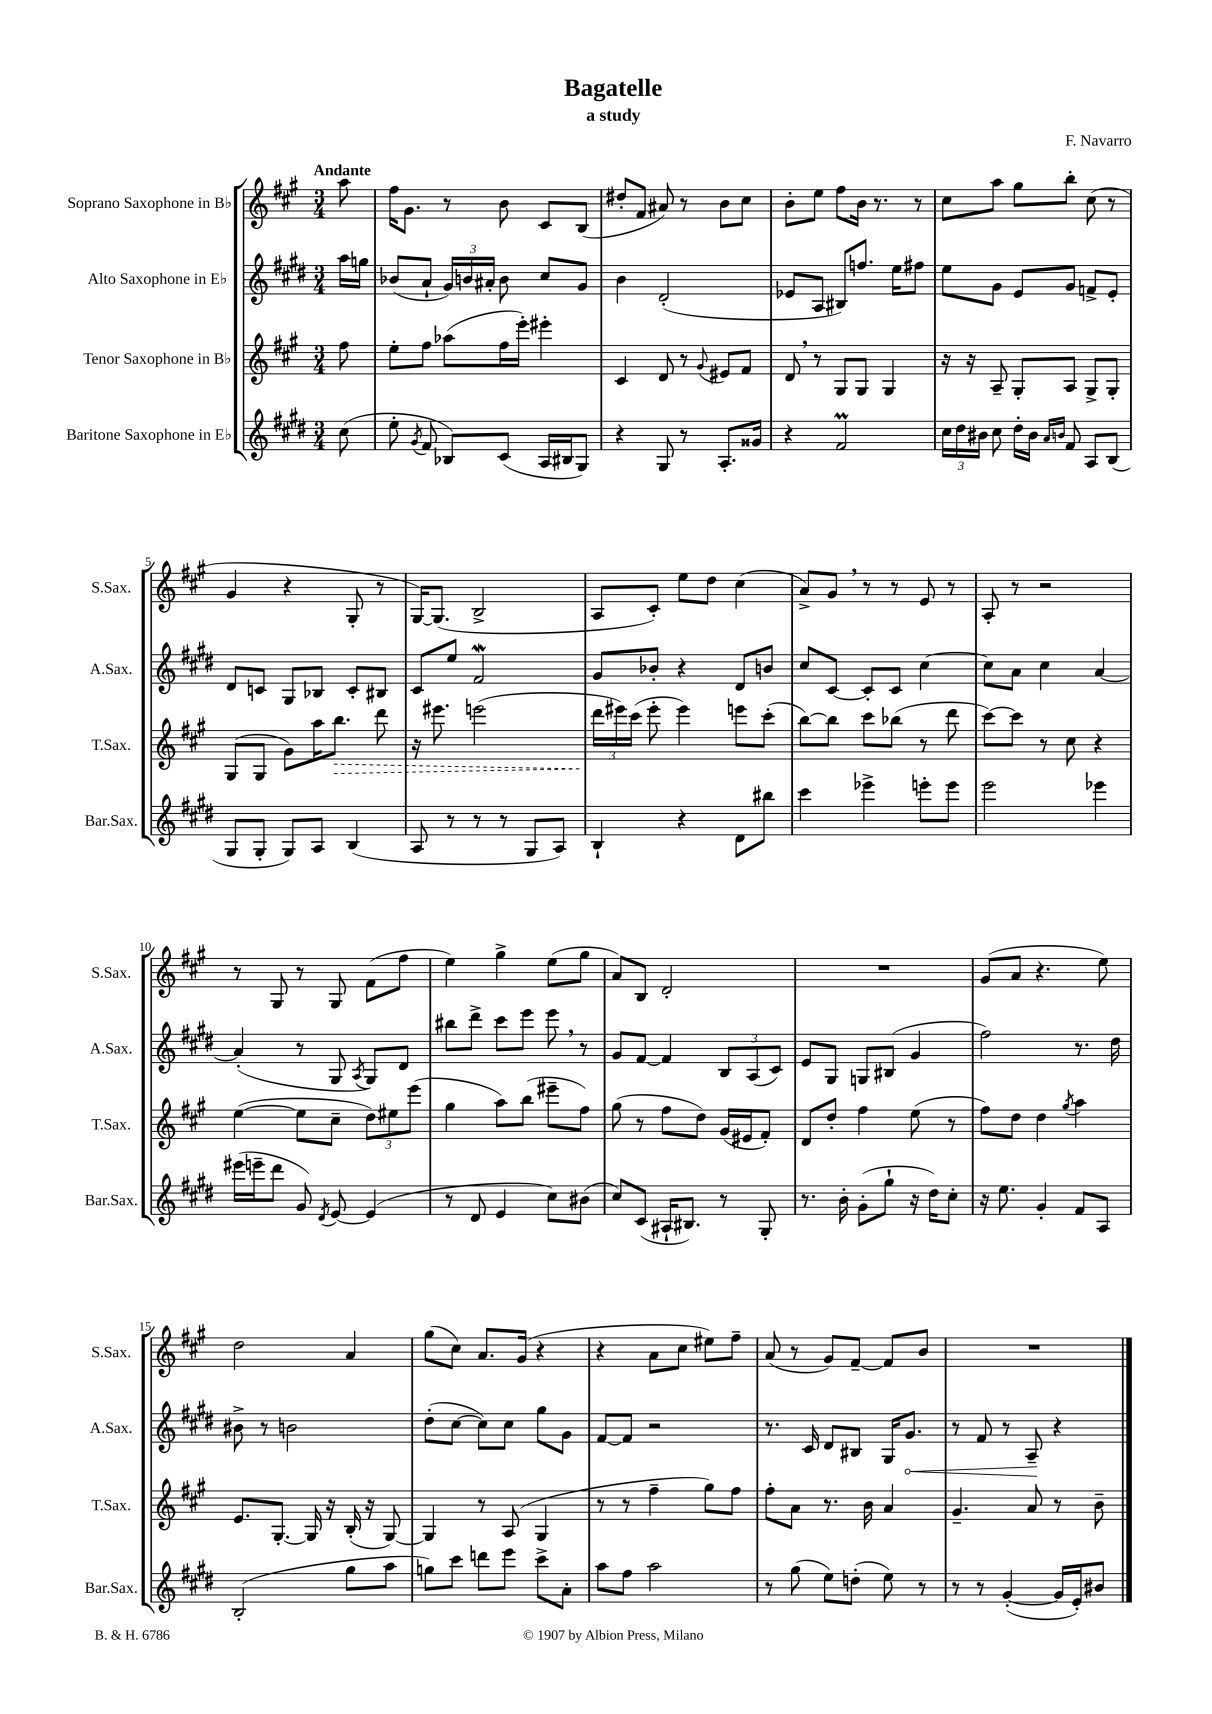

**kern	**kern	**dynam	**kern	**dynam	**kern
*part4	*part3	*part3	*part2	*part2	*part1
*staff4	*staff3	*staff3	*staff2	*staff2	*staff1
*I"Baritone Saxophone in E♭	*I"Tenor Saxophone in B♭	*	*I"Alto Saxophone in E♭	*	*I"Soprano Saxophone in B♭
*I'Bar.Sax.	*I'T.Sax.	*	*I'A.Sax.	*	*I'S.Sax.
*clefG2	*clefG2	*	*clefG2	*	*clefG2
*k[f#c#g#d#]	*k[f#c#g#]	*	*k[f#c#g#d#]	*	*k[f#c#g#]
*M3/4	*M3/4	*	*M3/4	*	*M3/4
=	=	=	=	=	=
!	!	!	!	!	!LO:TX:a:B:t=Andante
(8cc#\	8ff#\	.	16aa\LL	.	8aa\
.	.	.	16ggn\JJ	.	.
=1	=1	=1	=1	=1	=1
8ee'\	8ee'\L	.	(8b-X/L	.	16ff#\KL
.	.	.	.	.	8.g#\J
8qg#/	.	.	.	.	.
8f#/	8ff#\J	.	8a`/J	.	.
8B-X/L)	(8aa-X\L	.	24g#/LL)	.	8r
.	.	.	24bn/	.	.
.	.	.	24a#X'/JJ	.	.
(8c#/J	16ff#\L	.	8b\	.	8b\
.	16eee'\JJ)	.	.	.	.
16A/LL	4eee#X'\	.	8cc#/L	.	8c#/L
16B#X/J	.	.	.	.	.
8G#/J)	.	.	8g#/J	.	(8B/J
=2	=2	=2	=2	=2	=2
4r	4c#/	.	4b\	.	8dd#X'/L
.	.	.	.	.	8f#/J
8G#/	8d/	.	(2d#'/	.	8a#X/)
8r	8r	.	.	.	8r
.	8qqg#/	.	.	.	.
8.A'/L	8e#X/L	.	.	.	8b\L
.	8f#/J	.	.	.	8cc#\J
16g##X/Jk	.	.	.	.	.
=3	=3	=3	=3	=3	=3
4r	8d,/	.	8e-X/L	.	8b'\L
.	8r	.	8A/J	.	8ee\J
2f#M/	8G#/L	.	8B#X/L)	.	8ff#\L
.	8G#/J	.	8.ffn/J	.	16b\Jk
.	.	.	.	.	8.r
.	4G#/	.	.	.	.
.	.	.	16ee\KL	.	.
.	.	.	8ff#X\J	.	8r
=4	=4	=4	=4	=4	=4
24cc#\LL	16r	.	8ee\L	.	8cc#\L
24dd#\	.	.	.	.	.
.	16r	.	.	.	.
24b#X\JJ	.	.	.	.	.
8cc#\	8A~/	.	8g#\J	.	8aa\J
16dd#'\LL	8G#'/L	.	8e/L	.	8gg#\L
16b#\JJ	.	.	.	.	.
16qqa/LL	.	.	.	.	.
16qqbn/JJ	.	.	.	.	.
8f#/	8A/J	.	8g#/J	.	8bb'\J
8A/L	8G#^/L	.	8fn^/L	.	(8cc#\
(8B/J	8G#'/J	.	8e'/J	.	8r
!!LO:LB:g=z
=5	=5	=5	=5	=5	=5
8G#/L	(8G#/L	.	8d#/L	.	4g#/
8G#'/J	8G#/J	.	8cn/J	.	.
8G#/L)	8g#\L)	.	8G#/L	.	4r
8A/J	16aa\K	.	8B-X/J	.	.
!	!	!LO:HP:b	!	!	!
.	8.bb\J	>	.	.	.
(4B/	.	.	8c'/L	.	8G#'/
.	8ddd\	.	8B#X/J	.	8r
=6	=6	=6	=6	=6	=6
8A/	16r	.	8c#/L	.	[16G#/KL)
.	8.eee#X\	.	.	.	(8.G#/J]
8r	.	.	8ee/J	.	.
8r	(2eeen\	.	2f#W/	.	2B^/
8r	.	.	.	.	.
8G#/L	.	.	.	.	.
8A/J)	.	.	.	.	.
=7	=7	=7	=7	=7	=7
4B`/	24ddd\LL	.	8g#/L	.	8A/L
.	24eee#X\)	]	.	.	.
.	(24ccc#\JJ	.	.	.	.
.	8eee#'\	.	8b-X'/J	.	8c#'/J)
4r	4eee#\)	.	4r	.	8ee\L
.	.	.	.	.	8dd\J
8d#\L	8eeen\L	.	8d#/L	.	(4cc#\
8bb#X\J	(8ccc#'\J	.	8bn/J	.	.
=8	=8	=8	=8	=8	=8
4ccc#\	[8bb\L)	.	8cc#/L	.	8a^/L)
.	8bb\J]	.	[8c#/J	.	8g#,/J
4eee-X^\	8ccc#\L	.	8c#'/L]	.	8r
.	(8bb-X\J	.	8c#/J	.	8r
8eeen'\L	8r	.	[4cc#\	.	8e/
8eee\J	8ddd\	.	.	.	8r
=9	=9	=9	=9	=9	=9
2eee\	[8ccc#\L)	.	8cc#\L]	.	8A'/
.	8ccc#\J]	.	8a\J	.	8r
.	8r	.	4cc#\	.	2r
.	8cc#\	.	.	.	.
4eee-X\	4r	.	[4a/	.	.
!!LO:LB:g=z
=10	=10	=10	=10	=10	=10
(16eee#X\LL	([4ee\	.	(4a'/]	.	8r
16eeen~\J	.	.	.	.	.
8ddd#\J	.	.	.	.	8G#/
8g#/)	8ee\L]	.	8r	.	8r
8qd#/	.	.	.	.	.
[8e/	8cc#~\J	.	8G#/	.	8G#/
.	.	.	8qA/	.	.
(4e/]	12dd\L)	.	8G#/L)	.	(8f#\L
.	12ee#X\	.	.	.	.
.	.	.	8d#/J	.	8ff#\J
.	(12eee\J	.	.	.	.
=11	=11	=11	=11	=11	=11
8r	4gg#\	.	8bb#X\L	.	4ee\)
8d#/	.	.	8ddd#^\J	.	.
4e/	8aa\L)	.	8ccc#\L	.	4gg#^\
.	(8bb\J	.	8eee\J	.	.
8cc#\L)	8eee#X~\L	.	8eee,\	.	(8ee\L
(8b#X\J	8ff#\J)	.	8r	.	8gg#\J
=12	=12	=12	=12	=12	=12
8cc#/L)	(8gg#\	.	8g#/L	.	8a/L)
(8c#/J	8r	.	[8f#/J	.	8B/J
16A#X`/KL	8ff#\L	.	4f#/]	.	2d'/
8.B#X/J)	.	.	.	.	.
.	8dd\J)	.	.	.	.
8r	(16g#/LL	.	12B/L	.	.
.	16e#X/J	.	.	.	.
.	.	.	(12A/	.	.
8G#'/	8f#'/J)	.	.	.	.
.	.	.	12c#/J)	.	.
=13	=13	=13	=13	=13	=13
8.r	8d/L	.	8e/L	.	2.r
.	8dd'/J	.	8G#/J	.	.
16b'\	.	.	.	.	.
(8g#'\L	4ff#\	.	8Gn/L	.	.
8gg#`\J	.	.	(8B#X/J	.	.
16r	(8ee\	.	4g#/	.	.
16dd#\KL)	.	.	.	.	.
8cc#'\J	8r	.	.	.	.
=14	=14	=14	=14	=14	=14
16r	8ff#\L)	.	2ff#\)	.	(8g#/L
8.ee\	.	.	.	.	.
.	8dd\J	.	.	.	8a/J
4g#'/	4dd\	.	.	.	4.r
.	8qgg#/	.	.	.	.
8f#/L	4aa\	.	8.r	.	.
8A/J	.	.	.	.	8ee\)
.	.	.	16dd#\	.	.
!!LO:LB:g=z
=15	=15	=15	=15	=15	=15
(2B'/	8.e/L	.	8b#X^\	.	2dd\
.	.	.	8r	.	.
.	[8.G#'/J	.	.	.	.
.	.	.	2bn\	.	.
.	16G#/]	.	.	.	.
.	16r	.	.	.	.
8gg#\L	(16B'/	.	.	.	4a/
.	16r	.	.	.	.
8aa\J	[8G#/)	.	.	.	.
=16	=16	=16	=16	=16	=16
8ggn\L)	4G#/]	.	(8dd#'\L	.	(8gg#\L
8ccc#\J	.	.	[8cc#\J	.	8cc#\J)
8dddn\L	8r	.	8cc#\L])	.	8.a/L
8eee\J	(8A/	.	8cc#\J	.	.
.	.	.	.	.	(16g#/Jk
8ccc#^\L	4G#/	.	8gg#\L	.	4r
8a'\J	.	.	8g#\J	.	.
=17	=17	=17	=17	=17	=17
8aa\L	8r	.	[8f#/L	.	4r
8ff#\J	8r	.	8f#/J]	.	.
2aa\	4ff#~\	.	2r	.	8a\L
.	.	.	.	.	8cc#\J
.	8gg#\L)	.	.	.	8ee#X\L)
.	8ff#\J	.	.	.	8ff#~\J
=18	=18	=18	=18	=18	=18
8r	8ff#'\L	.	8.r	.	(8a/
(8gg#\	8a\J	.	.	.	8r
.	.	.	16c#/	.	.
8ee\L)	8.r	.	8d#/L	.	8g#/L)
(8ddn'\J	.	.	8B#X/J	.	[8f#~/J
.	16b\	.	.	.	.
8ee\)	4a/	.	16G#/KL	.	8f#/L]
!	!	!	!	!LO:HP:b	!
.	.	.	8.g#/J	<	.
8r	.	.	.	.	8b/J
=19	=19	=19	=19	=19	=19
8r	4.g#~/	.	8r	.	2.r
8r	.	.	8f#/	.	.
([4g#'/	.	.	8r	.	.
.	8a/	.	8A~/	.	.
16g#/LL]	8r	.	4r	[	.
16e'/J)	.	.	.	.	.
8b#X/J	8b~\	.	.	.	.
==	==	==	==	==	==
*-	*-	*-	*-	*-	*-
